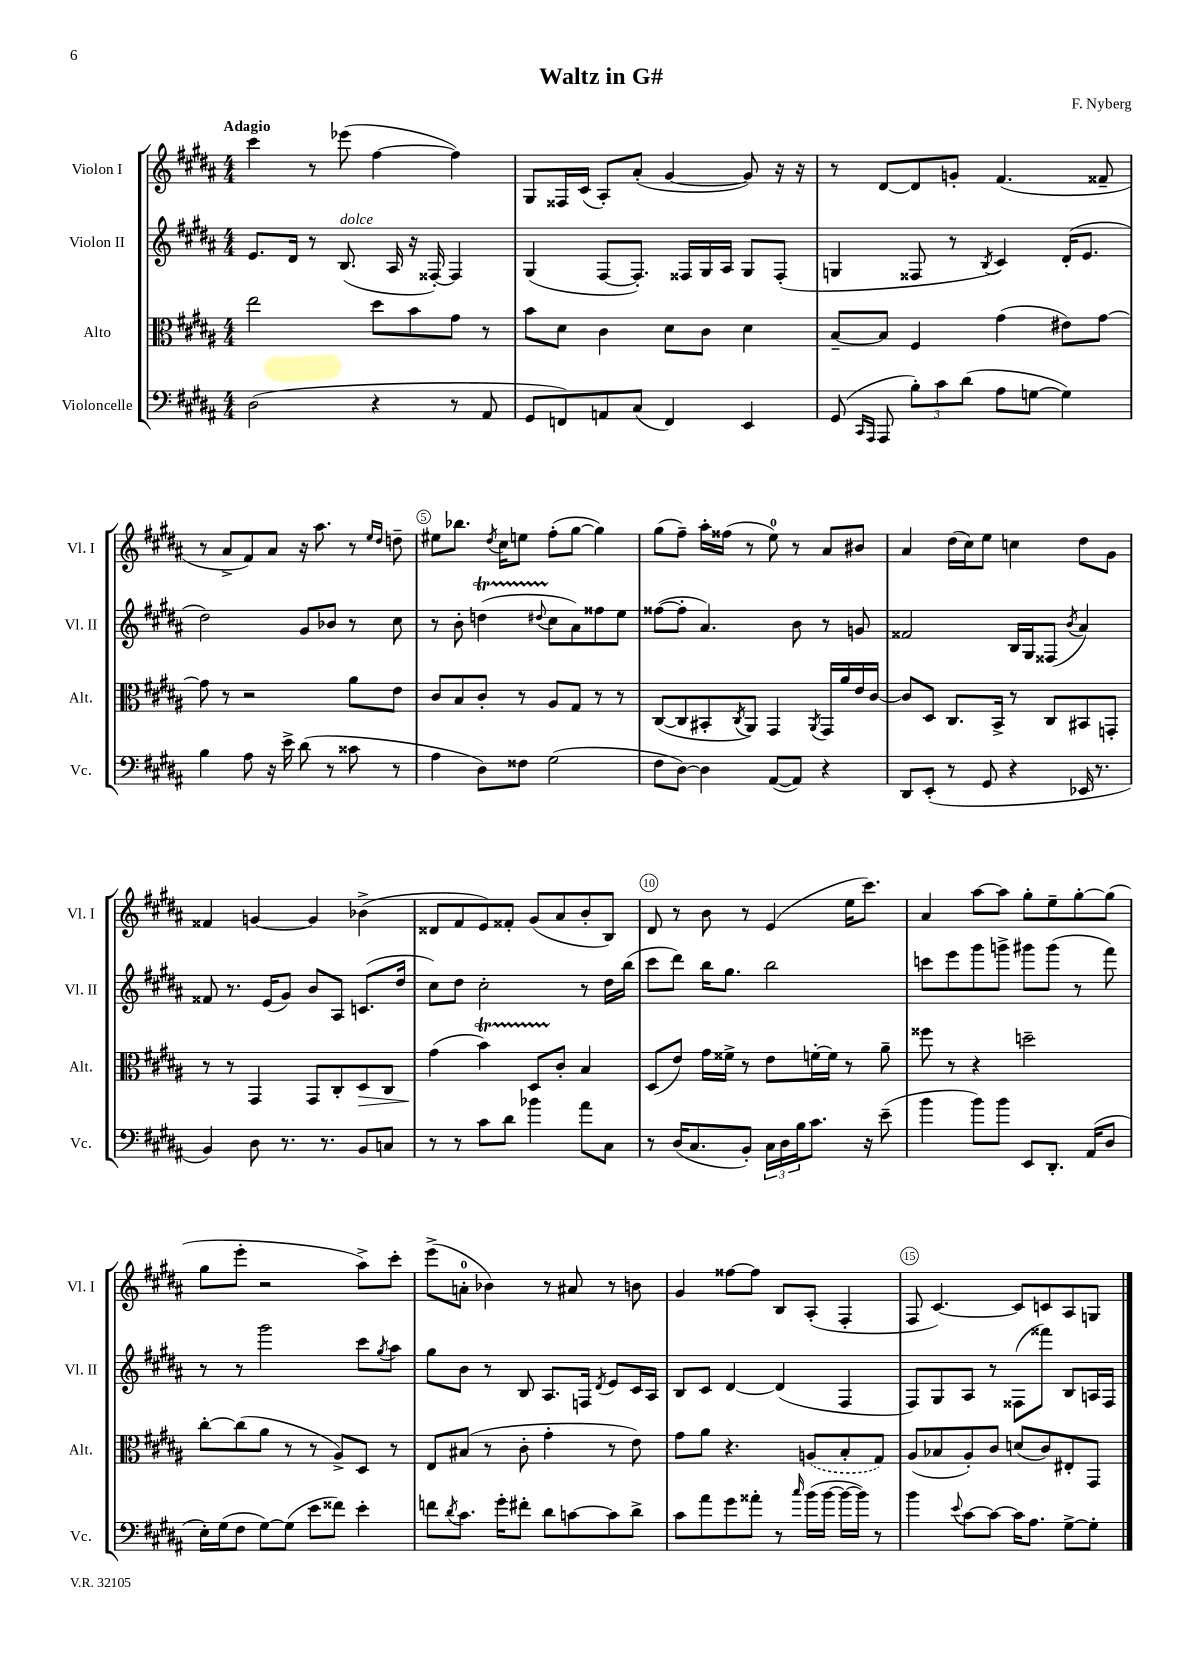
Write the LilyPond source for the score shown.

\header { title = "Waltz in G#" composer = "F. Nyberg" }
<<
\new StaffGroup <<
\new Staff = "s0" \with { instrumentName = "Violon I" shortInstrumentName = "Vl. I" } {
    \clef treble \key b \major \numericTimeSignature \time 4/4 \tempo "Adagio"
    cis'''4 r8 ees'''8( fis''4~ fis''4) |
    gis8 fisis16 cis'16( ais8-.) ais'8-.( gis'4~ gis'8) r16 r16 |
    r8 dis'8~ dis'8 g'8-. fis'4.( fisis'8-- |
    r8 ais'8-> fis'8) ais'8 r16 ais''8. r8 \grace { e''16 dis''16 } d''8-- |
    eis''8 bes''8. \acciaccatura { dis''8 } cis''16 e''8 fis''8-.( gis''8~ gis''4) |
    gis''8( fis''8--) ais''16-. fisis''16( r8 e''8-0) r8 ais'8 bis'8 |
    ais'4 dis''16( cis''16) e''8 c''4 dis''8 gis'8 |
    fisis'4 g'4~ g'4 bes'4->( |
    disis'8 fis'8 e'8) fisis'8-. gis'8( ais'8 b'8-. b8) |
    dis'8 r8 b'8 r8 e'4( e''16 cis'''8.) |
    ais'4 ais''8~ ais''8 gis''8-. e''8-- gis''8~-. gis''8( |
    gis''8 e'''8-. r2 ais''8->) cis'''8-. |
    e'''8->( a'8-0-. bes'4) r8 ais'8 r8 b'8 |
    gis'4 fisis''8~ fisis''8 b8 ais8-.( fis4-. |
    fis8 cis'4.~) cis'8 c'8 ais8 g8 \bar "|." |
}
\new Staff = "s1" \with { instrumentName = "Violon II" shortInstrumentName = "Vl. II" } {
    \clef treble \key b \major \numericTimeSignature \time 4/4
    e'8. dis'16 r8 b8.^\markup { \italic "dolce" }( ais16 r16 fisis16~-.) fisis4 |
    gis4( fis8~ fis8.-.) fisis16 gis16 ais16 gis8 fisis8-.( |
    g4 fisis8 r8 \acciaccatura { b8 } cis'4) dis'16-.( e'8. |
    dis''2) gis'8 bes'8 r8 cis''8 |
    r8 b'8-. d''4\startTrillSpan( \appoggiatura { dis''8 } cis''8\stopTrillSpan ais'8) fisis''8 e''8 |
    fisis''8~( fisis''8-. ais'4.) b'8 r8 g'8 |
    fisis'2 b16 gis16 fisis8( \acciaccatura { b'8 } ais'4) |
    fisis'8 r8. e'16( gis'8) b'8 ais8 c'8.( dis''16 |
    cis''8) dis''8 cis''2-. r8 dis''16 b''16( |
    cis'''8 dis'''8) b''16 gis''8. b''2 |
    c'''8 e'''8 gis'''8 g'''8-> gis'''8 gis'''8( r8 fis'''8) |
    r8 r8 gis'''2 cis'''8 \acciaccatura { gis''8 } ais''8 |
    gis''8 b'8 r8 b8 ais8. f16 \acciaccatura { dis'8 } e'8 cis'16 ais16 |
    b8 cis'8 dis'4~ dis'4( fis4 |
    fis8) gis8 ais8 r8 fisis8( fisis'''8) b8 a16 fisis16 \bar "|." |
}
\new Staff = "s2" \with { instrumentName = "Alto" shortInstrumentName = "Alt." } {
    \clef alto \key b \major \numericTimeSignature \time 4/4
    e''2 dis''8 b'8 gis'8 r8 |
    b'8 dis'8 cis'4 dis'8 cis'8 dis'4 |
    b8~-- b8 fis4 gis'4( eis'8) gis'8~ |
    gis'8 r8 r2 ais'8 e'8 |
    cis'8 b8 cis'8-. r8 ais8 gis8 r8 r8 |
    cis8~( cis8 bis,8-. \acciaccatura { cis8 } ais,8) gis,4 \acciaccatura { ais,8 } gis,16 ais'16 e'16 cis'16~ |
    cis'8 dis8 cis8. b,16-> r8 cis8 bis,8 g,8-. |
    r8 r8 gis,4 gis,8 cis8-. dis8\> cis8 |
    gis'4\!( b'4\startTrillSpan) dis8 cis'8-.\stopTrillSpan b4 |
    dis8( e'8) gis'16 fisis'16-> r8 e'8 f'16~-. f'16 r8 ais'8-- |
    fisis''8 r8 r4 d''2-- |
    cis''8~-. cis''8( ais'8 r8 r8 ais8->) dis8 r8 |
    e8 bis8( r8 cis'8-. gis'4-. r8 e'8) |
    gis'8 ais'8 r4. \once \slurDashed a8( b8-. gis8) |
    ais8( bes8 ais8-.) cis'8 d'8( cis'8) eis8-. gis,8 \bar "|." |
}
\new Staff = "s3" \with { instrumentName = "Violoncelle" shortInstrumentName = "Vc." } {
    \clef bass \key b \major \numericTimeSignature \time 4/4
    dis2( r4 r8 ais,8 |
    gis,8 f,8) a,8 cis8( f,4) e,4 |
    gis,8( \grace { cis,16 ais,,16 } ais,,8 \tuplet 3/2 { b8-.) cis'8 dis'8( } ais8 g8~ g4) |
    b4 ais8 r16 e'16-> dis'8( r8 cisis'8 r8 |
    ais4 dis8) fisis8 gis2( |
    fis8 dis8~) dis4 ais,8~( ais,8) r4 |
    dis,8 e,8-.( r8 gis,8 r4 ees,16 r8. |
    b,4) dis8 r8. r8. b,8 c8 |
    r8 r8 cis'8 dis'8 bes'4 ais'8 cis8 |
    r8 dis16( cis8. b,8-.) \tuplet 3/2 { cis16 dis16 b16 } cis'8. r16 e'8--( |
    b'4 b'8) b'8 e,8 dis,8.-. ais,16( dis8 |
    e16-.) gis16( fis8 gis8~) gis8( e'8 fisis'8) e'4-. |
    f'8 \acciaccatura { dis'8 } cis'8. gis'16-. fis'8-. dis'8 c'8~ c'8 dis'8-> |
    cis'8 ais'8 gis'8 aisis'8-. r8 \grace { cis''16 } b'16( b'16~ b'16~ b'16) r8 |
    b'4 \appoggiatura { e'8 } cis'8~ cis'8~ cis'16 ais8. gis8~-> gis8-. \bar "|." |
}
>>
>>
\layout { \context { \Score \override BarNumber.break-visibility = ##(#f #t #t) barNumberVisibility = #(every-nth-bar-number-visible 5) \override BarNumber.stencil = #(make-stencil-circler 0.1 0.3 ly:text-interface::print) } }
